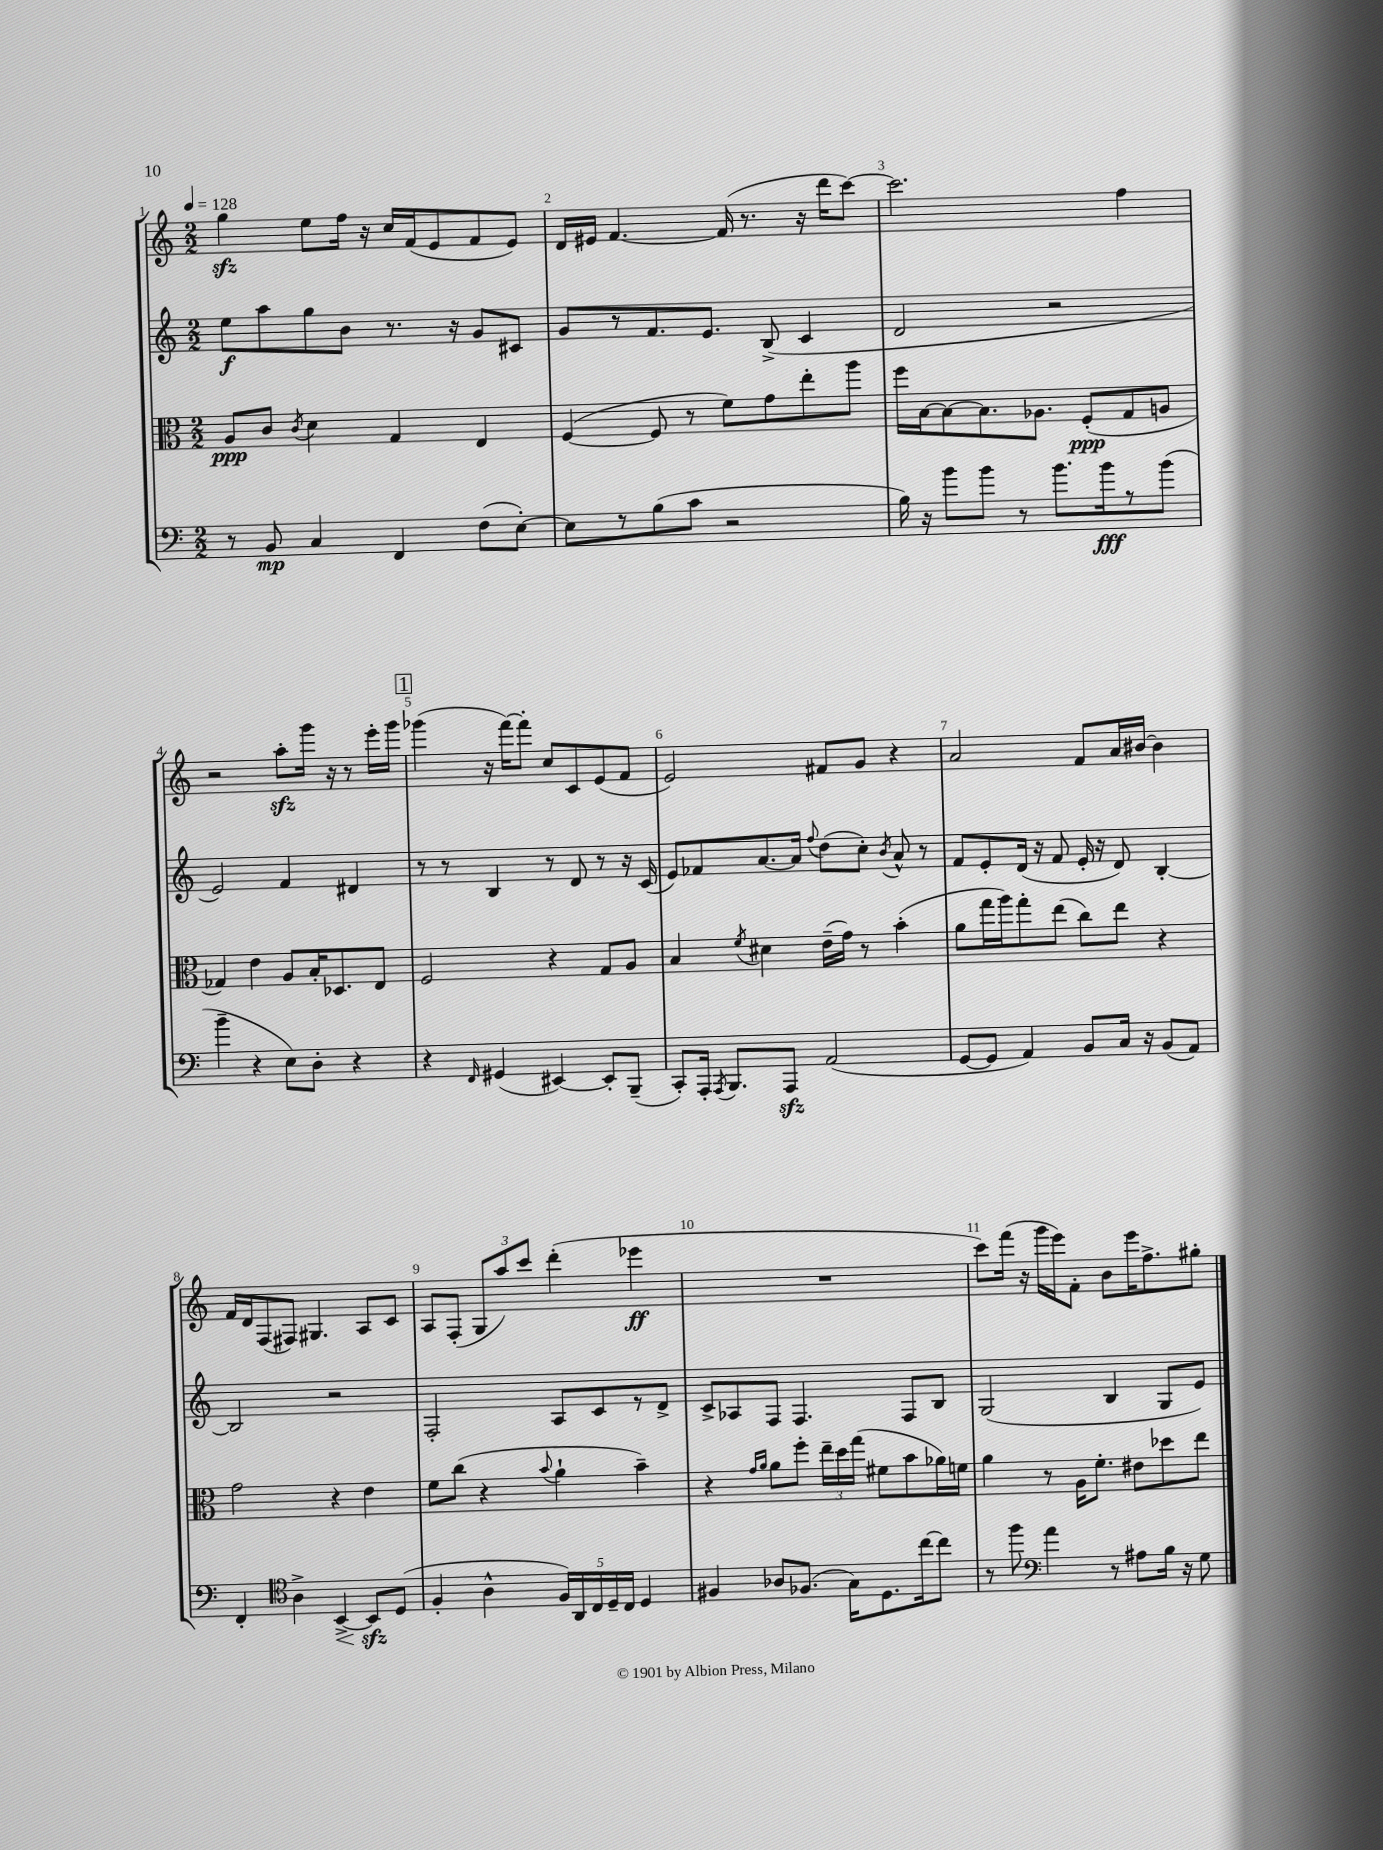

**kern	**kern	**kern	**kern
*staff4	*staff3	*staff2	*staff1
*clefF4	*clefC3	*clefG2	*clefG2
*k[]	*k[]	*k[]	*k[]
*M2/2	*M2/2	*M2/2	*M2/2
*MM128	*MM128	*MM128	*MM128
8r	8A/L	8ee\L	4gg\
8BB/	8c/J	8aa\	.
.	8qc/	.	.
4C/	4d\	8gg\	8ee\L
.	.	8b\J	16ff\Jk
.	.	.	16r
4FF/	4G/	8.r	16cc/LL
.	.	.	(16f/J
.	.	.	8e/
.	.	16r	.
(8F\L	4E/	8g/L	8f/
[8E'\J)	.	8c#/J	8e/J)
=	=	=	=
8E\]L	([4F/	8g/L	16d/LL
.	.	.	16e#/JJ
8r	.	8r	[4.f/
(8B\	8F/]	8.f/	.
8c\J	8r	.	.
.	.	8.e/J	.
2r	8f\L)	.	(16f/]
.	.	.	8.r
.	8g\	(8B^/	.
.	8ee'\	4c/	16r
.	.	.	16ddd\LK
.	8aa\J	.	[8ccc\J)
=	=	=	=
16B\)	16ff\LL	2d/	2.ccc\]
16r	[16B\J	.	.
8b\L	8B\_	.	.
8b\J	8.B\]	.	.
8r	.	.	.
.	8.A-\J	.	.
8.b\L	.	2r	.
.	(8F'/L	.	.
16b\k	.	.	.
8r	8G/	.	4ff\
(8b\J	8A/J	.	.
=	=	=	=
4b~\	4G-/)	2e/)	2r
4r	4e\	.	.
8E\L)	8A/L	4f/	8aa'\L
8D'\J	16B'/K	.	16ggg\Jk
.	8.D-/	.	16r
4r	.	4d#/	8r
.	8E/J	.	16eee'\LL
.	.	.	16ggg\JJ
=	=	=	=
4r	2F/	8r	(4ggg-\
.	.	8r	.
16qqFF/	.	.	.
(4GG#/	.	4B/	16r
.	.	.	[16fff\LK)
.	.	.	8fff'\]J
[4EE#/)	4r	8r	8cc/L
.	.	8d/	8c/
8EE#'/]L	8G/L	8r	(8e/
(8BBB~/J	8A/J	16r	8f/J
.	.	(16c/	.
=	=	=	=
8CC'/L)	4B/	8e/L)	2e/)
16AAA'/Jk	.	8f-/	.
8qAAA/	.	.	.
8.BBB/L	.	.	.
.	8qf/	.	.
.	4d#\	[8.a/	.
8AAA/J	.	.	.
.	.	16a/]Jk	.
.	.	8qqff/	.
(2AA/	(16e~\LL	(8dd\L	8f#/L
.	16g\JJ)	.	.
.	8r	8cc'\J)	8g/J
.	.	8qb/	.
.	(4b'\	8a^^/	4r
.	.	8r	.
=	=	=	=
[8GG/L	8a\L	8f/L	2a/
8GG/]J	16gg\L	8e'/	.
.	16aa\J)	.	.
4AA/)	8gg'\	(16d/Jk	.
.	.	16r	.
.	(8ee\J	8f/	.
8BB/L	8cc\L)	16e'/	8f/L
.	.	16r	.
16C/Jk	8ee\J	8d/)	16a/L
16r	.	.	[16b#/JJ
(8BB/L	4r	[4B'/	4b#\]
8AA/J)	.	.	.
=	=	=	=
4FF'/	2g\	2B/]	16f/LL
.	.	.	16d/J
.	.	.	(8F/
*clefC4	*	*	*
4A^\	.	.	8F#/J)
.	.	.	4.G#/
[4BB^/	4r	2r	.
8BB/]L	4e\	.	8A/L
(8D/J	.	.	8c/J
=	=	=	=
4F'/	8f\L	2F'/	8A/L
.	(8cc\J	.	(8F'/J
4A^^\	4r	.	12G/L
.	.	.	12aa/)
.	.	.	12ccc/J
.	8qqb/	.	.
20F/LL)	4a`\	8A/L	(4ddd'\
20AA/	.	.	.
20C/	.	.	.
.	.	8c/	.
20D~/	.	.	.
20C/JJ	.	.	.
4D/	4b~\)	8r	4eee-\
.	.	8d^/J	.
=	=	=	=
4F#/	4r	8c^/L	1r
.	.	8A-/	.
.	16qqg/LL	.	.
.	16qqa/JJ	.	.
8A-/L	8a\L	8F/J	.
(8.F-/J	8ff'\J	4.F/	.
.	24ee~\LL	.	.
.	24dd\	.	.
16G\LK)	.	.	.
.	(24gg\JJ	.	.
8.D\	8f#\L	.	.
.	8b\	8F/L	.
[16cc\k	.	.	.
8cc\]J	16a-\L)	8B/J	.
.	16f\JJ	.	.
=	=	=	=
8r	4a\	(2G/	8ccc\L)
8ff\	.	.	(16fff\Jk
.	.	.	16r
*clefF4	*	*	*
4a\	8r	.	16ggg\LL
.	.	.	16eee\J)
.	16A\LK	.	8f'\J
.	8.f'\J	.	.
8r	.	4B/	8b\L
8A#\L	8e#\L	.	16eee\K
.	.	.	8.ff^\
16B\Jk	8dd-\	8G/L	.
16r	.	.	.
8G\	8ee\J	8e/J)	8gg#'\J
==	==	==	==
*-	*-	*-	*-
